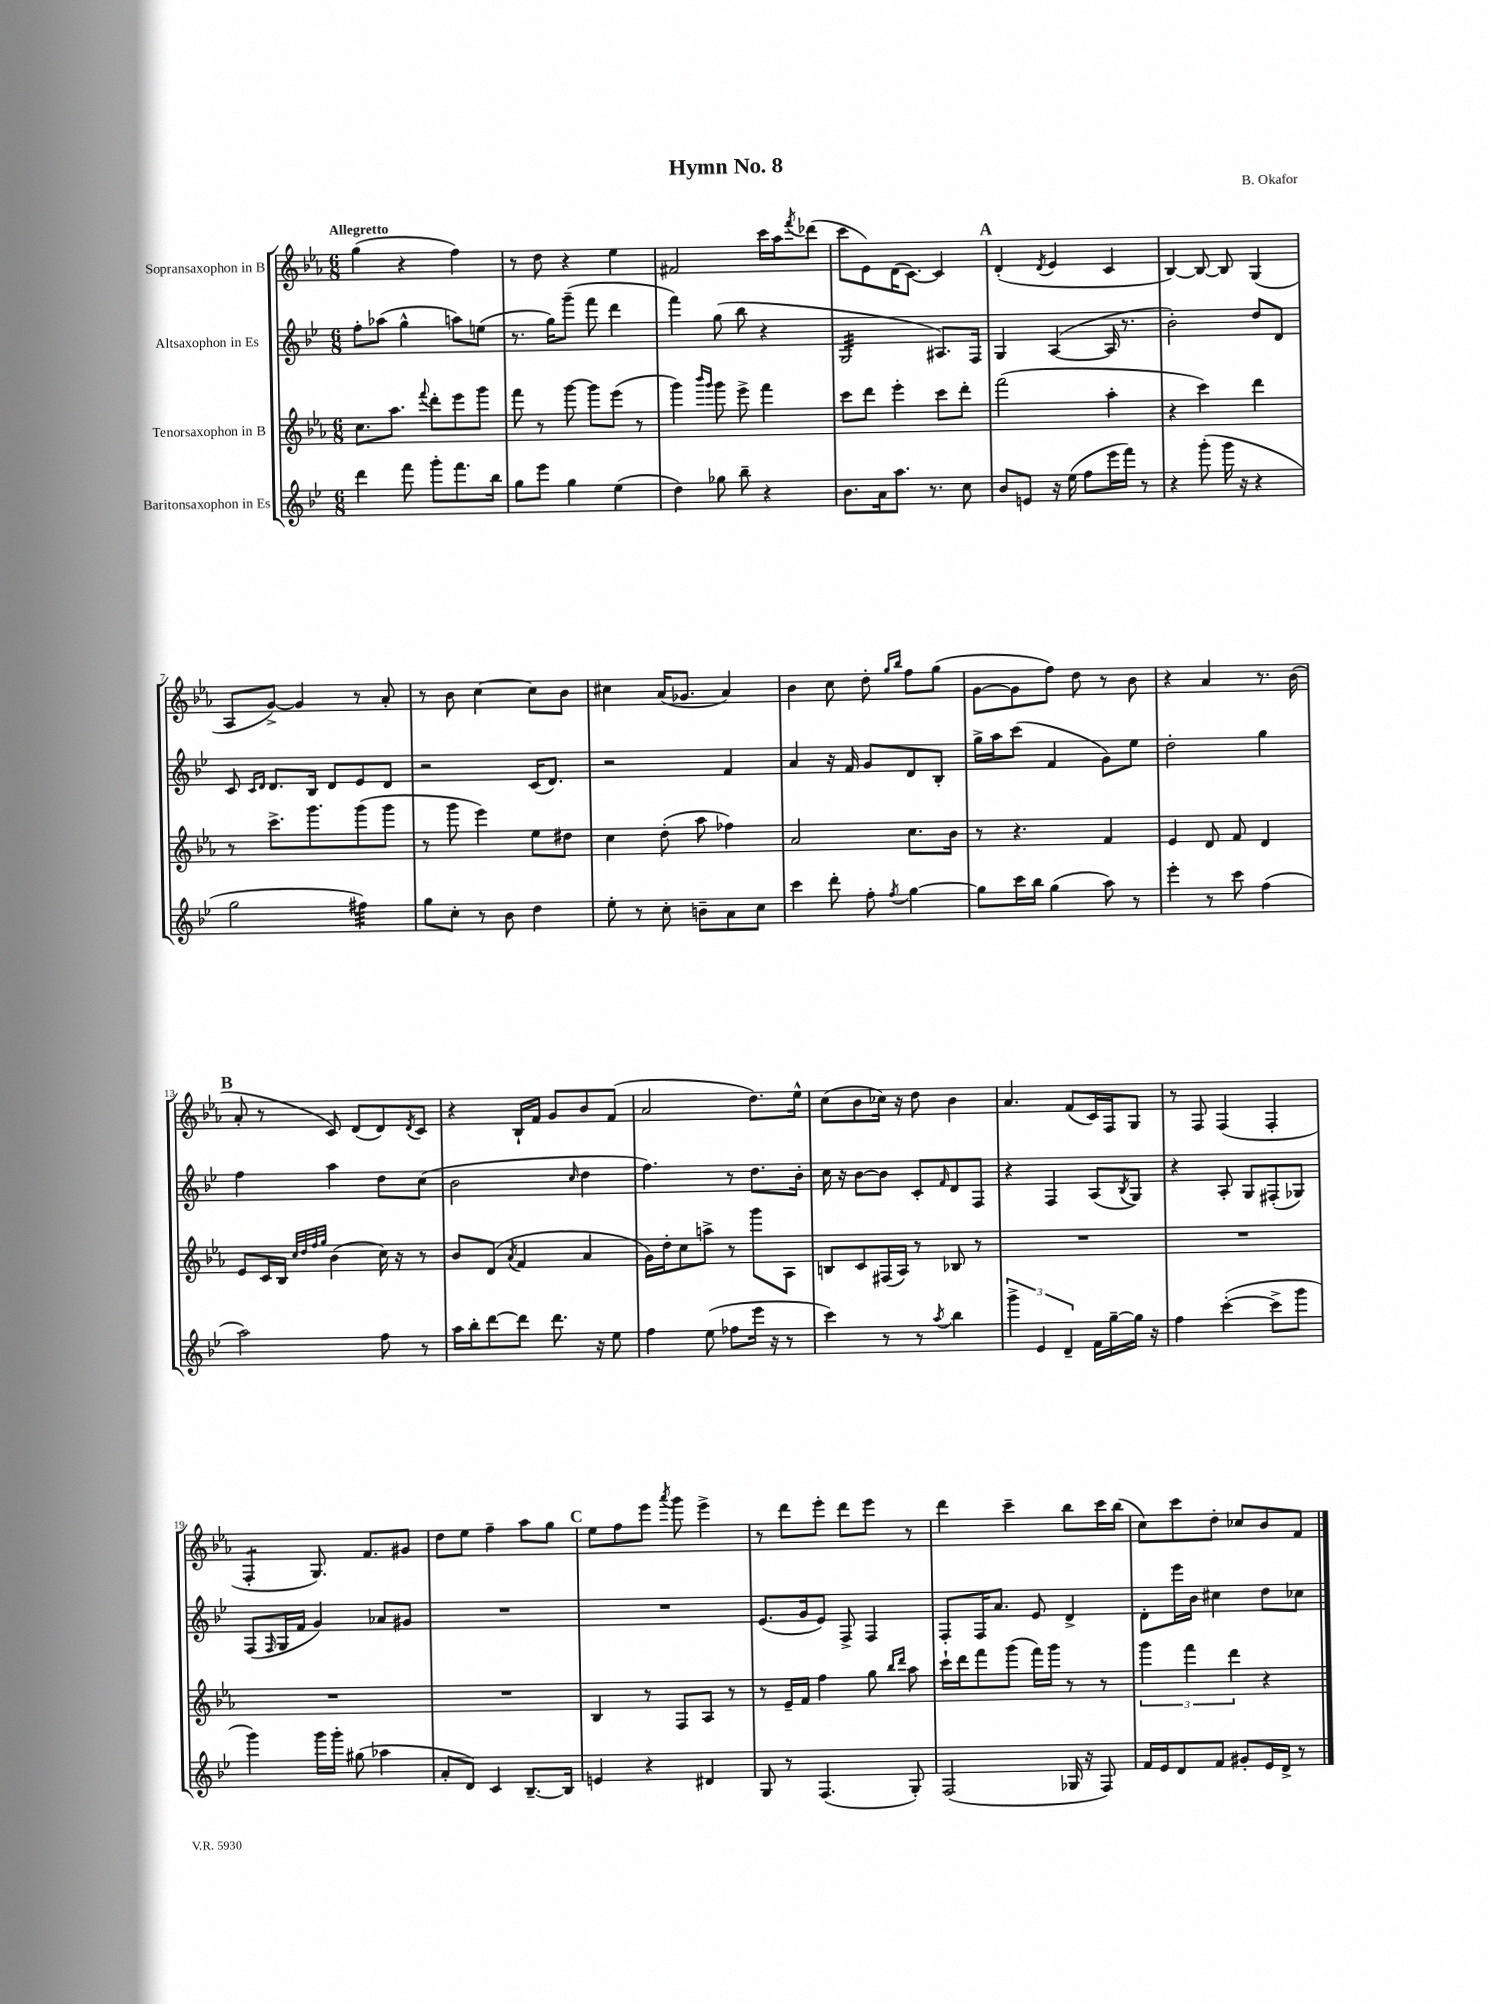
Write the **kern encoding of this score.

**kern	**kern	**kern	**kern
*staff4	*staff3	*staff2	*staff1
*clefG2	*clefG2	*clefG2	*clefG2
*k[b-e-]	*k[b-e-a-]	*k[b-e-]	*k[b-e-a-]
*M6/8	*M6/8	*M6/8	*M6/8
4ddd	8.cc	8ff'	(4gg
.	.	(8aa-	.
.	8.aa-	.	.
8fff	.	4gg^^	4r
.	8qqfff	.	.
8ggg'	8ddd'	.	.
8.fff	8eee-	8aa)	4ff)
.	8ggg	(8ee	.
16bb-	.	.	.
=	=	=	=
8gg	8fff	8.r	8r
8eee-	8r	.	8dd
.	.	16gg)	.
4gg	[8ggg	(8ggg~	4r
.	8ggg]	8fff	.
(4ee-	(8eee-	4ddd	4ee-
.	8r	.	.
=	=	=	=
4dd)	4ggg)	4fff)	2f#
.	16qqbbb-	.	.
.	16qqggg	.	.
8gg-	8ggg	(8gg	.
8bb-~	8eee-^	8bb-	.
4r	4fff	4r	16ccc
.	.	.	16aa-
.	.	.	8qfff
.	.	.	(8ddd-
=	=	=	=
8.b-	8ccc	2G	8ccc
.	8ddd	.	8e-)
16a	.	.	.
8.aa	4eee-'	.	(16d
.	.	.	[8.c)
8.r	.	.	.
.	8ccc	8.A#)	4c]
8cc	8ddd'	.	.
.	.	16F	.
=	=	=	=
8b-	(2fff	4G	(4d'
8e	.	.	.
.	.	.	8qd
16r	.	([4A	4e-
(16ee-	.	.	.
8ff	.	.	.
16eee-	4aa-'	16A]	4c
16fff)	.	8.r	.
8r	.	.	.
=	=	=	=
4r	4r	2b-')	[4B-)
(8ggg'	4ccc)	.	8B-_
16ggg	.	.	8B-]
16r	.	.	.
4r	4ddd	8dd	(4G
.	.	8d	.
=	=	=	=
2gg	8r	8c	8A-
.	.	16qqc	.
.	.	16qqd	.
.	8.ccc^	8.d	[8g^)
.	.	.	4g]
.	8.ggg	16B-	.
.	.	8d	.
4ff#)	(8ggg	8e-	8r
.	8ggg	8d	8a-'
=	=	=	=
8gg	8r	2r	8r
8cc'	8ggg	.	8b-
8r	4eee-)	.	[4cc
8b-	.	.	.
4dd	8ee-	(16c	8cc]
.	.	8.d)	.
.	8dd#	.	8b-
=	=	=	=
8ee-'	4cc	2r	4cc#
8r	.	.	.
8cc'	(8dd'	.	(16a-
.	.	.	8.g-
8b~	8aa-	.	.
8a	4ff-)	4f	4a-)
8cc	.	.	.
=	=	=	=
4ccc	2a-	4a	4b-
8ddd'	.	16r	8cc
.	.	16f	.
8ff'	.	8g	8dd'
.	.	.	16qqgg
8qff	.	.	16qqbb-
[4gg	8.cc	8d	8ff
.	.	8B-'	(8gg
.	16b-	.	.
=	=	=	=
8gg]	8r	16gg^	[8g
.	.	16aa	.
16ccc	4.r	(8ccc	8g]
16bb-	.	.	.
(4gg	.	4f	8ff)
.	.	.	8dd
8aa)	4f	8g)	8r
8r	.	8ee-	8b-
=	=	=	=
4eee-'	4e-	2dd'	4r
8r	8d	.	4a-
8ccc	8f	.	.
(4ff	4d	4gg	8.r
.	.	.	(16b-
=	=	=	=
2aa)	8e-	4ff	8a-'
.	16c	.	8r
.	16B-	.	.
.	32qqcc	.	.
.	32qqdd	.	.
.	32qqff	.	.
.	32qqgg	.	.
.	(4b-	4aa	8c)
.	.	.	(8d
8ff	16cc)	8dd	8d)
.	16r	.	.
.	.	.	8qd
8r	8r	(8cc	8c
=	=	=	=
16aa	8b-	2b-	4r
16bb-'	.	.	.
[8ddd	(8d	.	.
.	8qa-	.	.
8ddd]	4f	.	16B-`
.	.	.	16f
8.ddd	.	.	8g
.	.	16qqcc	.
.	4a-	4dd	8b-
16r	.	.	.
8ee-	.	.	(8f
=	=	=	=
4ff	16g)	4.ff)	2a-
.	16dd'	.	.
.	8cc	.	.
(8ee-	8aa^	.	.
8ff-	8r	8r	.
16eee-	8ggg	8.dd	8.dd)
16r	.	.	.
8r	8A-	.	.
.	.	16b-'	16ee-^^
=	=	=	=
4ccc)	8B	16cc	(8cc
.	.	16r	.
.	8c	[8b-	8b-
8r	(16F#	8b-]	16cc-)
.	16A-)	.	16r
8r	8r	8c'	8dd
8qaa	.	16qqf	.
4bb-	8B-	8d	4b-
.	8r	8F	.
=	=	=	=
6ggg^	2.r	4r	4.a-
6e-	.	.	.
.	.	4F	.
6d~	.	.	.
.	.	.	(8f
16f	.	(8A	16c)
[16gg~	.	.	16F
.	.	8qB-	.
16gg]	.	8G)	8G
16r	.	.	.
=	=	=	=
4ff	2.r	4r	8r
.	.	.	8F
([4ccc'	.	8A'	(4F
.	.	8G	.
8ccc^]	.	(8F#'	4F'
8ggg	.	8G-)	.
=	=	=	=
4ggg)	2.r	(8F	4F'
.	.	16qqF	.
.	.	16G	.
.	.	16f	.
16ggg	.	4g)	8.G)
16ggg'	.	.	.
(8gg#	.	.	.
.	.	.	8.f
4aa-	.	8a-	.
.	.	8g#	8g#
=	=	=	=
8a'	2.r	2.r	8dd
8d)	.	.	8ee-
4c	.	.	4ff~
[8.B-~	.	.	8aa-
.	.	.	8gg
16B-]	.	.	.
=	=	=	=
4e	4B-	2.r	8ee-
.	.	.	8ff
4r	8r	.	8eee-
.	.	.	8qaaa-
.	8F	.	8ggg
4d#	8A-	.	4eee-^
.	8r	.	.
=	=	=	=
8G	8r	(8.e-	8r
8r	16e-~	.	8ddd
.	16f	16g	.
(4.F	4ff	8e-)	8eee-'
.	.	8F^	8ddd
.	8gg	4F	8eee-
.	16qqbb-	.	.
.	16qqddd	.	.
8G')	8aa-	.	8r
=	=	=	=
(2F	16ccc`	8F'	4ddd
.	16ddd	.	.
.	8fff	16F	.
.	.	8.a	.
.	(8ggg	.	4ccc~
.	16fff)	8e-	.
.	16ggg	.	.
16G-	8r	4d^	8bb-
16r	.	.	.
8F)	8r	.	16ccc
.	.	.	(16bb-
=	=	=	=
16f	6ggg	8d'	8cc)
16e-	.	.	.
8d	.	16eee-	8ccc
.	6fff	.	.
.	.	16b-	.
8f	.	4cc#	8dd'
.	6ddd	.	.
8g#'	.	.	8cc-
16e-	4r	8dd	8b-
16d^	.	.	.
8r	.	8cc-	8f
==	==	==	==
*-	*-	*-	*-
